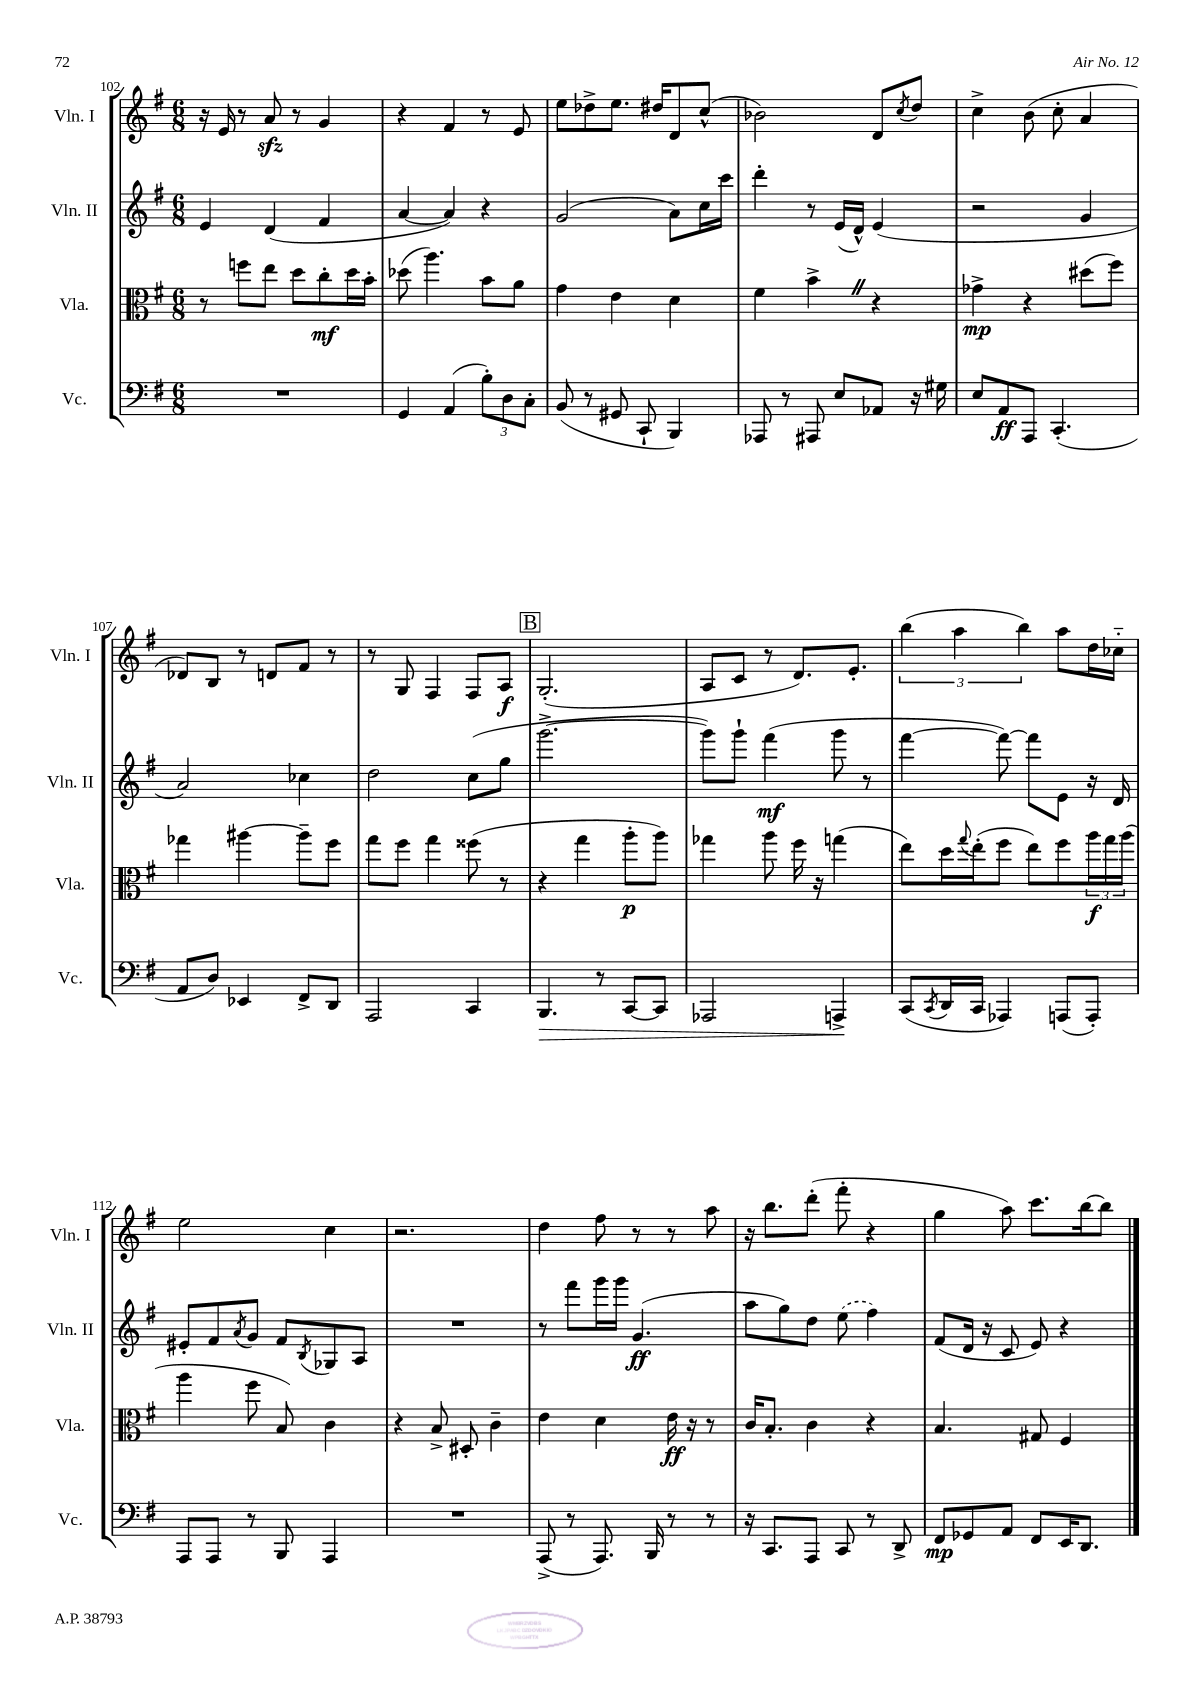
<<
\new StaffGroup <<
\new Staff = "s0" \with { instrumentName = "Vln. I" shortInstrumentName = "Vln. I" } {
    \clef treble \key g \major \numericTimeSignature \time 6/8
    r16 e'16 r8 a'8\sfz r8 g'4 |
    r4 fis'4 r8 e'8 |
    e''8 des''8-> e''8. dis''16 d'8 c''8-^( |
    bes'2) d'8 \acciaccatura { c''8 } d''8 |
    c''4-> b'8( c''8-. a'4 |
    des'8) b8 r8 d'8 fis'8 r8 |
    r8 g8 fis4 fis8 a8\f |
    \mark \markup { \box "B" } g2.-.( |
    a8 c'8 r8 d'8.) e'8.-. |
    \tuplet 3/2 { b''4( a''4 b''4) } a''8 d''16 ces''16-_ |
    e''2 c''4 |
    r2. |
    d''4 fis''8 r8 r8 a''8 |
    r16 b''8. d'''8-.( fis'''8-. r4 |
    g''4 a''8) c'''8. b''16~ b''8 \bar "|." |
}
\new Staff = "s1" \with { instrumentName = "Vln. II" shortInstrumentName = "Vln. II" } {
    \clef treble \key g \major \numericTimeSignature \time 6/8
    e'4 d'4( fis'4 |
    a'4~ a'4) r4 |
    g'2( a'8) c''16 c'''16 |
    d'''4-. r8 e'16( d'16-^) e'4( |
    r2 g'4 |
    a'2) ces''4 |
    d''2 c''8( g''8 |
    \mark \markup { \box "B" } g'''2.~-> |
    g'''8) g'''8-! fis'''4\mf( g'''8 r8 |
    fis'''4~ fis'''8~) fis'''8 e'8 r16 d'16 |
    eis'8-. fis'8 \acciaccatura { a'8 } g'8 fis'8 \acciaccatura { b8 } ges8 a8 |
    R2. |
    r8 fis'''8 g'''16 g'''16 g'4.\ff( |
    a''8 g''8) d''8 \once \slurDashed e''8( fis''4) |
    fis'8( d'16 r16 c'8 e'8) r4 \bar "|." |
}
\new Staff = "s2" \with { instrumentName = "Vla." shortInstrumentName = "Vla." } {
    \clef alto \key g \major \numericTimeSignature \time 6/8
    r8 f''8 e''8 d''8 c''8-.\mf d''16 b'16-. |
    des''8( a''4.) b'8 a'8 |
    g'4 e'4 d'4 |
    fis'4 b'4-> \once \override BreathingSign.text = \markup { \musicglyph "scripts.caesura.straight" } \breathe r4 |
    ges'4->\mp r4 dis''8( fis''8) |
    ges''4 ais''4~ ais''8-- fis''8 |
    g''8 fis''8 g''4 fisis''8( r8 |
    \mark \markup { \box "B" } r4 g''4 a''8-.\p a''8) |
    ges''4 a''8 fis''16 r16 g''4( |
    e''8) d''16 \appoggiatura { g''8 } e''16-.( fis''8 e''8) fis''8 \tuplet 3/2 { a''16\f g''16 a''16( } |
    a''4 fis''8 b8) c'4 |
    r4 b8-> dis8-. c'4-- |
    e'4 d'4 e'16\ff r16 r8 |
    c'16 b8.-. c'4 r4 |
    b4. gis8 fis4 \bar "|." |
}
\new Staff = "s3" \with { instrumentName = "Vc." shortInstrumentName = "Vc." } {
    \clef bass \key g \major \numericTimeSignature \time 6/8
    R2. |
    g,4 a,4( \tuplet 3/2 { b8-.) d8 c8-. } |
    b,8( r8 gis,8 c,8-! b,,4) |
    aes,,8 r8 ais,,8 e8 aes,8 r16 gis16 |
    e8 a,8\ff a,,8 c,4.-.( |
    a,8 d8) ees,4 fis,8-> d,8 |
    a,,2 c,4 |
    \mark \markup { \box "B" } b,,4.\> r8 c,8~ c,8 |
    aes,,2 a,,4->\! |
    c,8( \acciaccatura { c,8 } d,16 c,16 aes,,4) a,,8( a,,8-.) |
    a,,8 a,,8 r8 b,,8 a,,4 |
    R2. |
    a,,8->( r8 a,,8.) b,,16 r8 r8 |
    r16 c,8. a,,8 c,8 r8 d,8-> |
    fis,8\mp ges,8 a,8 fis,8 e,16 d,8. \bar "|." |
}
>>
>>
\layout { \context { \Score currentBarNumber = #102 } }
